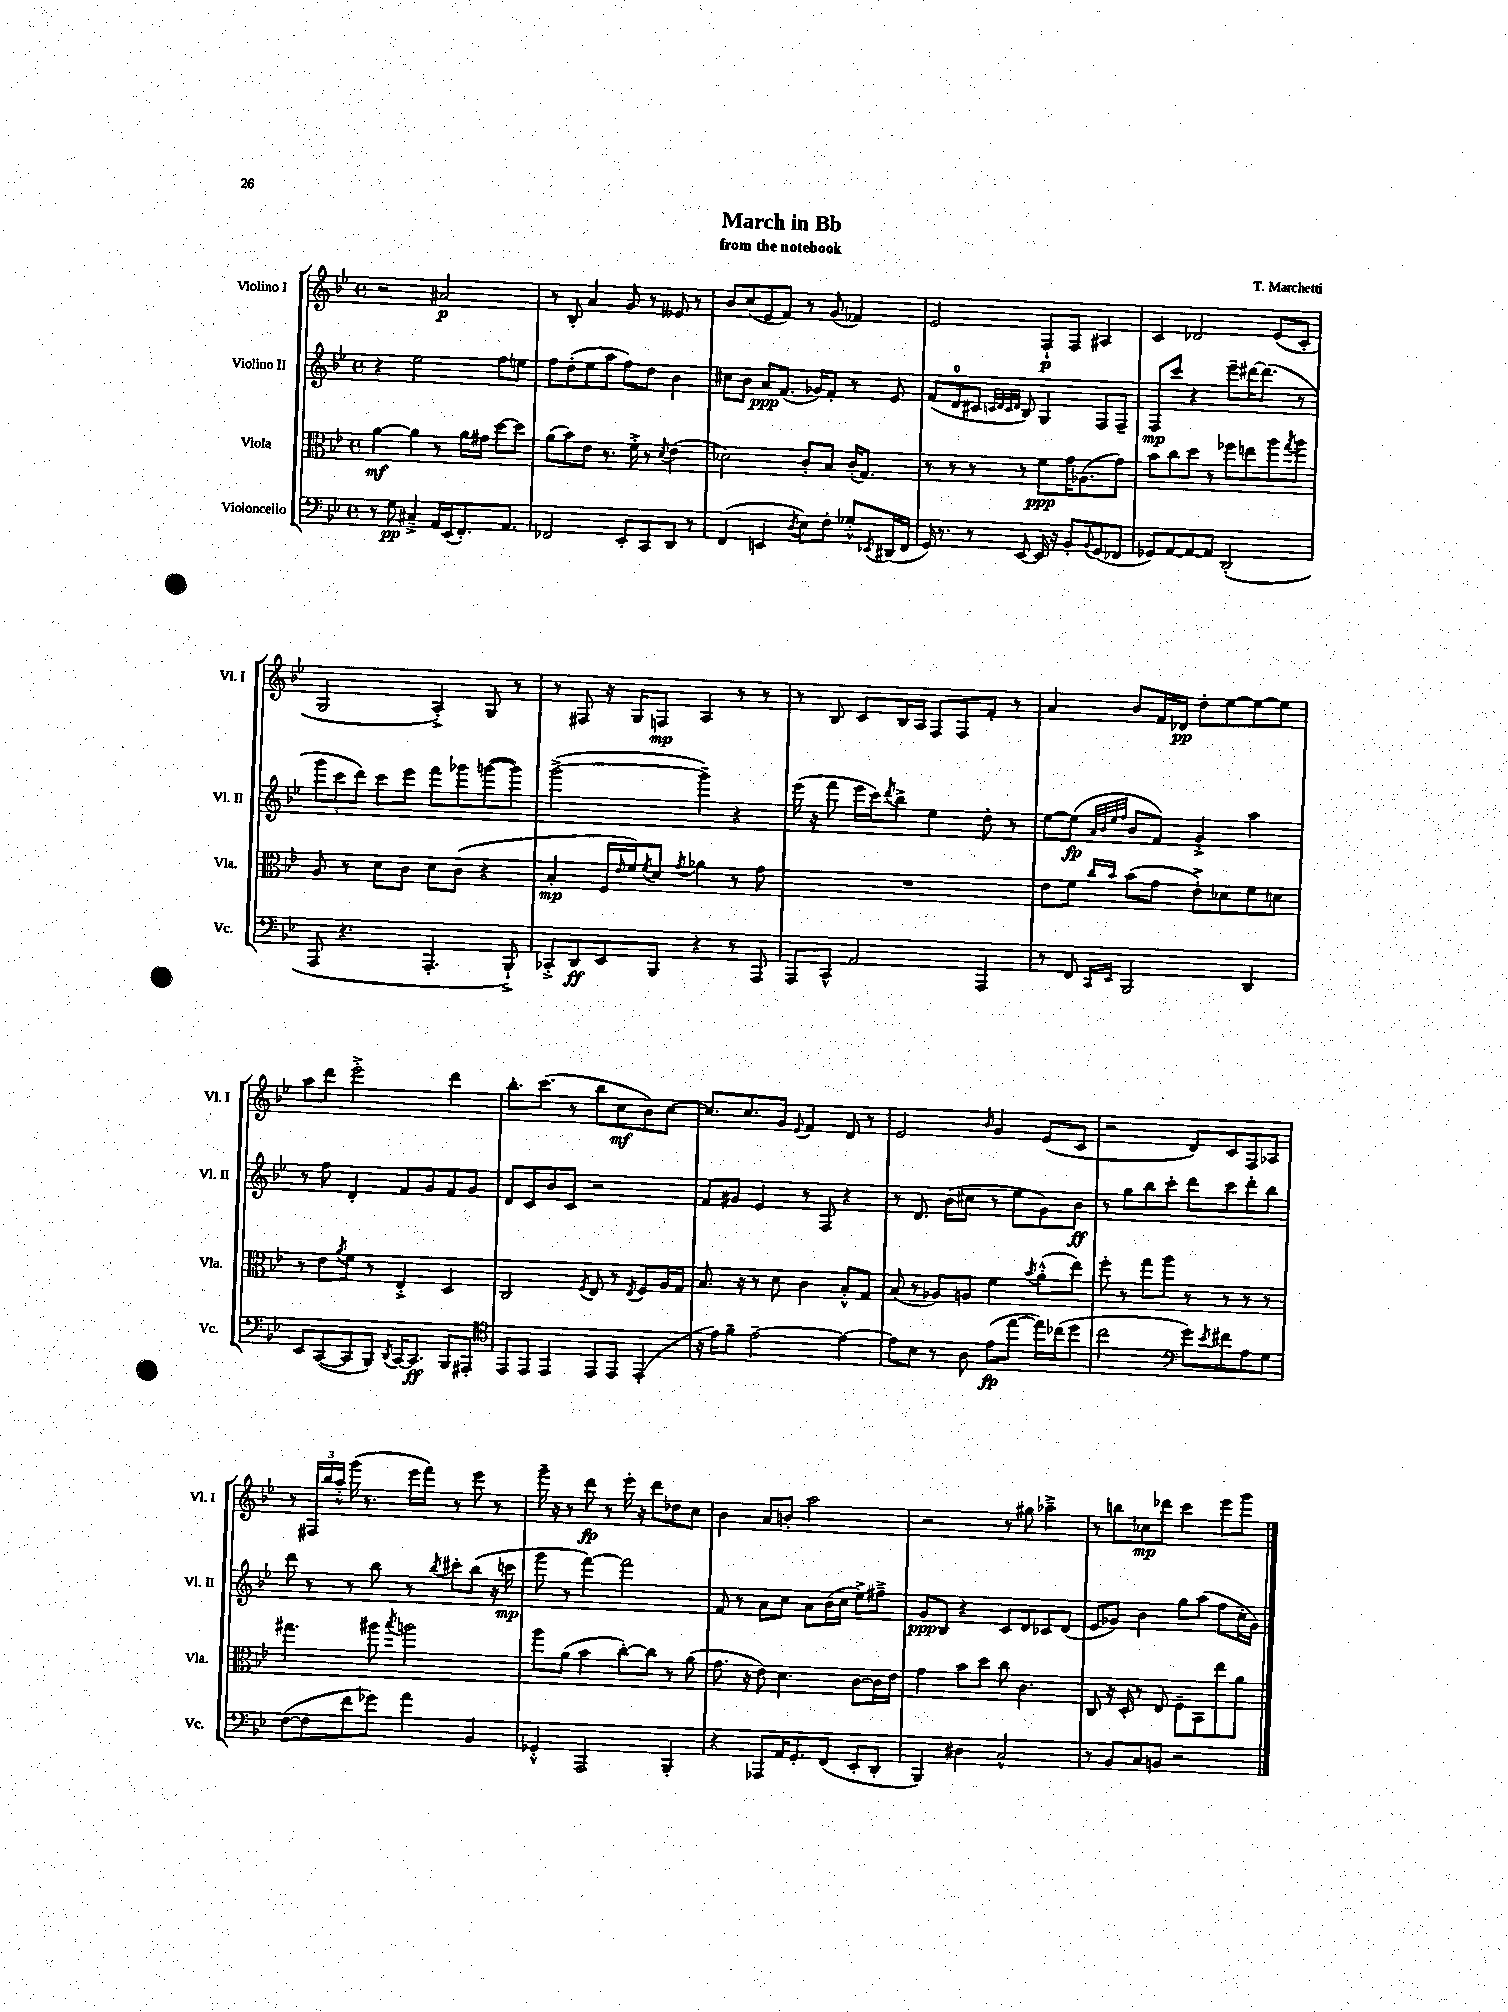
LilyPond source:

\header { title = "March in Bb" composer = "T. Marchetti" subtitle = "from the notebook" }
<<
\new StaffGroup <<
\new Staff = "s0" \with { instrumentName = "Violino I" shortInstrumentName = "Vl. I" } {
    \clef treble \key bes \major \defaultTimeSignature \time 4/4
    r2 ais'2\p |
    r8 bes8-. a'4 g'8 r8 eeses'8 r8 |
    bes'8 c''8( ees'8 f'8) r8 g'8( fes'4) |
    ees'2 f8-!\p f8 ais4 |
    c'4 des'2 ees'8( c'8-. |
    g2 a4-.->) g8 r8 |
    r8 fis8 r16 g16 f8\mp a4 r8 r8 |
    r8 bes8 c'8 bes16 a16 f8 f8 f'8-. r8 |
    a'4 bes'8 f'16 des'16\pp d''8-. ees''8~ ees''8~ ees''8 |
    a''8 d'''8 ees'''2-.-> d'''4 |
    bes''8.-. c'''8.( r8 bes''8 c''8\mf bes'8) c''8~ |
    c''8. c''8. g'8 \appoggiatura { ees'8 } f'4 d'8 r8 |
    ees'2 \grace { bes'16 } g'4 ees'8( c'8 |
    r2 d'8) c'8 f8 aes8 |
    r8 \tuplet 3/2 { fis16 bes''16 a''16-.-^ } g'''16( r8. ees'''16 f'''16) r8 ees'''8 r8 |
    g'''16-- r16 r8 d'''8\fp r8 ees'''16-. r16 d'''8 des''8 c''8 |
    bes'4 a'8 b'8-. a''2 |
    r2 r8 gis''8 aes''4---> |
    r8 b''8 ces''8\mp des'''8 c'''4 ees'''8 g'''8 \bar "|." |
}
\new Staff = "s1" \with { instrumentName = "Violino II" shortInstrumentName = "Vl. II" } {
    \clef treble \key bes \major \defaultTimeSignature \time 4/4
    r4 ees''2 f''8 e''8 |
    f''8 d''8-.( ees''8 a''8 f''8) d''8 bes'4 |
    cis''8 bes'8 a'8\ppp f'8.( ges'16) f'8-. r8 ees'8 |
    f'8( d'8-0 cis'8 \grace { c'32 d'32 c'32 d'32 } bes8) g4 f8 f8-- |
    f8\mp c'''8 r4 ees'''8-- dis'''16~ dis'''8.( r8 |
    \tuplet 3/2 { g'''8 c'''8 d'''8) } c'''8 ees'''8 f'''8 ges'''8 g'''8~( g'''8) |
    g'''2~->( g'''4--) r4 |
    ees'''16( r16 f'''8 ees'''16 c'''16) \acciaccatura { d'''8 } bes''8-> ees''4 d''8-. r8 |
    ees''8~ ees''8\fp( \grace { a'32 bes'32 ees''32 f''32 } bes'8 f'8) g'4-.-> a''4 |
    r8 f''8 d'4-. f'8 g'8 f'8 g'8 |
    d'8 c'8 bes'8 c'8 r2 |
    f'8 gis'8 ees'4 r8 f8 r4 |
    r8 d'8. bes'16( cis''8 r8 ees''8 g'8) bes'8\ff |
    r8 g''8 bes''8 c'''8-. d'''8 c'''8 d'''8-. bes''8 |
    d'''8 r8 r8 bes''8 r8 \acciaccatura { bes''8 } cis'''8-. bes''8( r16 c'''16\mp |
    g'''8 r8 f'''4~) f'''2 |
    f'8 r8 a'8 c''8 a'8 bes'16( c''16 ees''8->) fis''8---> |
    g'8\ppp bes8 r4 c'8 d'8 ces'8 d'8( |
    ees'8 ges'8) bes'4 g''8 a''8( f''8 c''16-. ges'16) \bar "|." |
}
\new Staff = "s2" \with { instrumentName = "Viola" shortInstrumentName = "Vla." } {
    \clef alto \key bes \major \defaultTimeSignature \time 4/4
    a'4~\mf a'4 r8 a'16 gis'16 d''8~ d''8 |
    a'8( bes'8) ees'8 r8. f'16-.-> r8 \acciaccatura { d'8 } ees'4( |
    des'2) c'8-. bes8 c'16-.( g8.) |
    r8 r8 r8 r8 f'8\ppp g'16 aes8.( g'8) |
    bes'8 c''8 d''8 r8 fes''8 e''8 a''8 \acciaccatura { g''8 } a''8 |
    a8 r8 d'8 c'8 d'8 c'8( r4 |
    bes4-.\mp f16 \grace { ees'16 } f'16) \acciaccatura { f'8 } d'8 \acciaccatura { g'8 } aes'4 r8 g'8 |
    R1 |
    ees'8 f'8 \grace { c''16 bes'16 } bes'8( g'8 ees'8-.->) des'8 f'8 d'8 |
    r8 ees'8 \acciaccatura { a'8 } f'8 r8 ees4-.-> d4 |
    c2 \acciaccatura { f8 } ees8 r8 \acciaccatura { ees8 } f8 a16 g16 |
    bes8. r16 r8 d'8 c'4 bes8-.-^ g8 |
    bes8( r8 aes8) a8 f'4 \acciaccatura { bes'8 } a'8-.-^( ees''8) |
    f''8-. r8 g''8 a''8 r8 r8 r8 r8 |
    gis''4. ais''8 \acciaccatura { bes''8 } a''2 |
    a''8 a'8( bes'4 c''8~-.) c''8 r8 a'8( |
    g'8. r16 ees'8) d'4. c'8~ c'16 ees'16 |
    g'4 bes'8 d''8 c''8 c'4. |
    c8 r16 d16-. r8 ees8 f8-- bes,8 ees''8 a'8 \bar "|." |
}
\new Staff = "s3" \with { instrumentName = "Violoncello" shortInstrumentName = "Vc." } {
    \clef bass \key bes \major \defaultTimeSignature \time 4/4
    r8 g8\pp cis4---> a,16 ees,16( f,8.-.) a,8. |
    fes,2 ees,8-. c,8 d,8 r8 |
    f,4( e,4 \acciaccatura { d8 } ees8) f8-. ges8-.-^ \acciaccatura { ees,8 } dis,16( f,16 |
    g,16) r8. r8 ees,8~ ees,16 r16 bes,8-. \appoggiatura { bes,8 } g,8( fes,8 |
    ges,8) a,8~ a,8~ a,8 d,2-.( |
    a,,8 r4. a,,4.-. bes,,8-!->) |
    ces,8-.-> d,8\ff ees,8 bes,,8 r4 r8 a,,8 |
    a,,8 c,8-^ a,2 a,,4 |
    r8 f,8 \grace { c,16 ees,16 } bes,,2 d,4 |
    ees,8 c,8~( c,8 bes,,8) \acciaccatura { d,8 } c,16~ c,8.\ff bes,,8 ais,,8-. |
    \clef tenor ees,8 ees,8 ees,4 ees,8 ees,8 ees,4-.( |
    r16 ees'16) f'8-- ees'2~-- ees'4~ |
    ees'8 bes8 r8 a8 ees'8\fp( ees''8~ ees''16) ces''16( d''8 |
    c''2 \clef bass g'8) \acciaccatura { ees'8 } fis'8 a8 g8 |
    f8~( f8 f'8 ges'8) a'4 bes,4 |
    ges,4-.-^ a,,2 bes,,4-. |
    r4 aes,,8 a,16 g,8.-. f,8( ees,8-. d,8-. |
    bes,,4) dis4 c2-^ |
    r8 bes,8 c8 b,8 r2 \bar "|." |
}
>>
>>
\layout { \context { \Score \remove "Bar_number_engraver" } }
